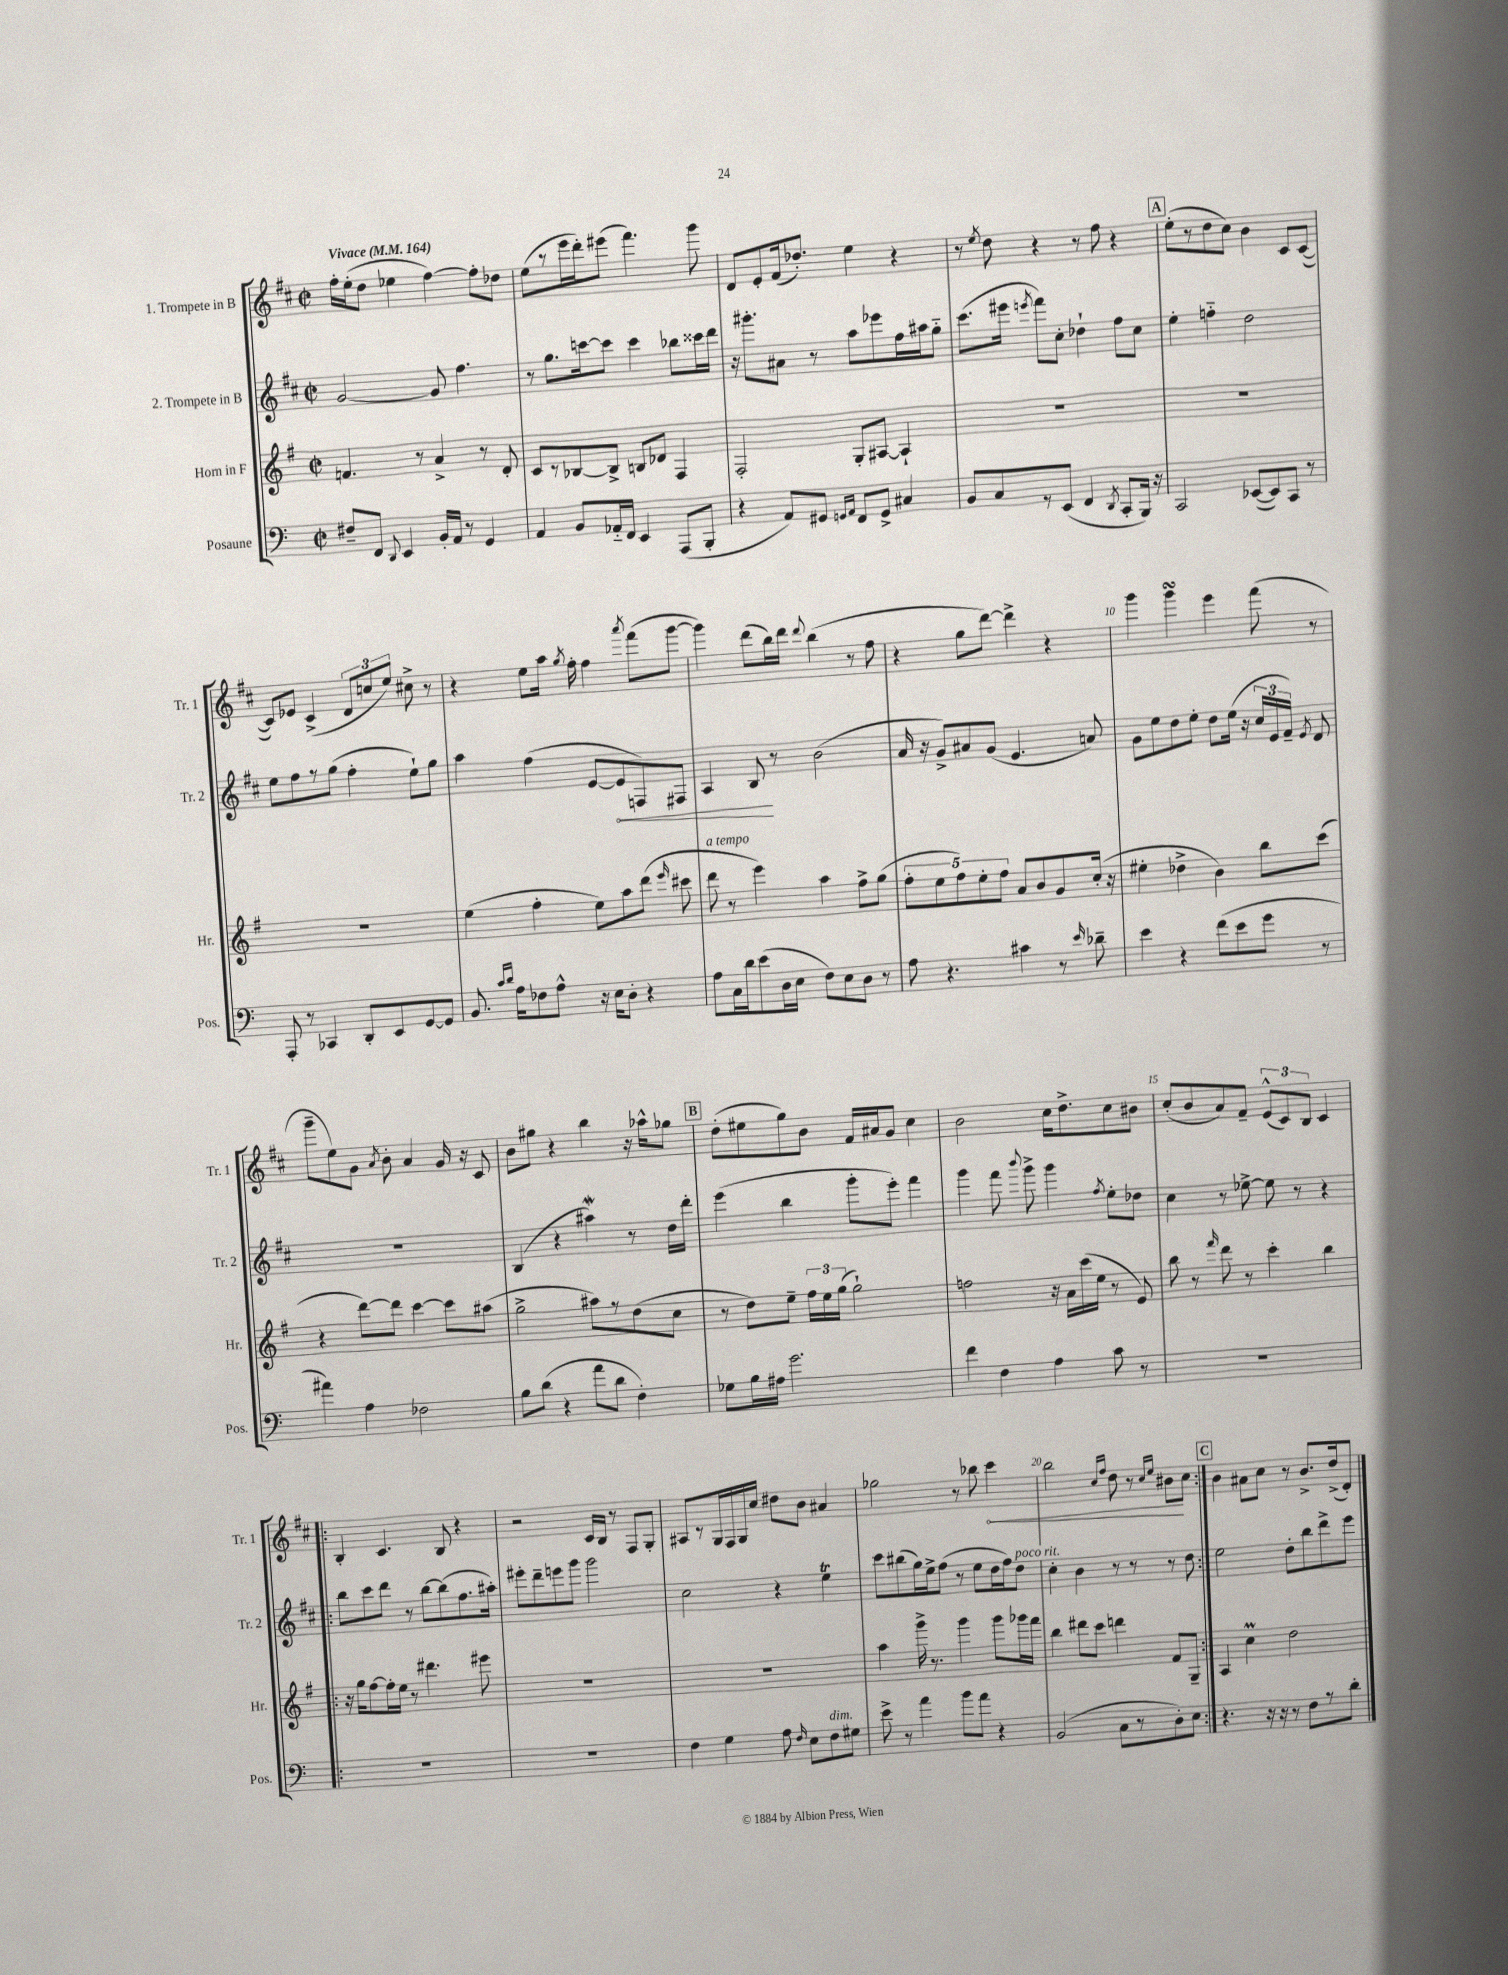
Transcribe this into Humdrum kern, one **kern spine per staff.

**kern	**kern	**kern	**dynam	**kern	**dynam
*part4	*part3	*part2	*part2	*part1	*part1
*staff4	*staff3	*staff2	*staff2	*staff1	*staff1
*I"Posaune	*I"Horn in F	*I"2. Trompete in B	*	*I"1. Trompete in B	*
*I'Pos.	*I'Hr.	*I'Tr. 2	*	*I'Tr. 1	*
*clefF4	*clefG2	*clefG2	*	*clefG2	*
*k[]	*k[f#]	*k[f#c#]	*	*k[f#c#]	*
*M2/2	*M2/2	*M2/2	*	*M2/2	*
*met(c|)	*met(c|)	*met(c|)	*	*met(c|)	*
*MM164	*MM164	*MM164	*	*MM164	*
=1	=1	=1	=1	=1	=1
!	!	!	!	!LO:TX:a:B:t=Vivace	!
8F#X~/L	4.fn/	[2g/	.	16ff#'\LL	.
.	.	.	.	(16ee'\J	.
8FF/J	.	.	.	8dd\J	.
8qqDD/	.	.	.	.	.
4EE/	.	.	.	4ee-X\	.
.	8r	.	.	.	.
16BB'/LL	4a^/	8g/]	.	[4ff#\)	.
16AA/JJ	.	.	.	.	.
8r	.	4.ff#\	.	.	.
4GG/	8r	.	.	8ff#'\L]	.
.	8d'/	.	.	8dd-X\J	.
=2	=2	=2	=2	=2	=2
4AA/	8c/L	8r	.	(8ee\L	.
.	8r	8.gg\L	.	8r	.
8BB/L	[8B-X/	.	.	16eee\L	.
.	.	[16cccn\k	.	16ddd'\J)	.
16AA-X/L	8B-^/J]	8ccc\J]	.	(8eee#X\J	.
16FF/JJ	.	.	.	.	.
4EE/	8Bn/L	4ccc\	.	4.fff#\)	.
.	8d-X/J	.	.	.	.
(8AAA/L	4F#/	8bb-X\L	.	.	.
8BBB'/J	.	16ccc##X\L	.	8ggg\	.
.	.	16ddd\JJ	.	.	.
=3	=3	=3	=3	=3	=3
4r	2F#'/	16r	.	8d/L	.
.	.	8.ggg#X'\L	.	.	.
.	.	.	.	8e'/	.
8AA/L)	.	8a#X\J	.	(16f#/k	.
.	.	.	.	8.dd-X'/J)	.
8GG#X/J	.	8r	.	.	.
16qqGGn/LL	.	.	.	.	.
16qqAA/JJ	.	.	.	.	.
8FF/L	8G'/L	8aa\L	.	4ee\	.
8GG^/J	[8A#X/J	8eee-X\	.	.	.
4C#X/	4A#`/]	16ff#\L	.	4r	.
.	.	16aa#X\J	.	.	.
.	.	8gg\J	.	.	.
=4	=4	=4	=4	=4	=4
8BB/L	1r	(8.ccc#\L	.	8r	.
.	.	.	.	8qee/	.
8C/	.	.	.	8dd\	.
.	.	16eee#X\Jk	.	.	.
.	.	8qeeen/	.	.	.
8r	.	8fff#\L)	.	4r	.
(8EE/J	.	8cc#'\J	.	.	.
4FF/	.	4dd-X`\	.	8r	.
.	.	.	.	8ff#\	.
8qDD/	.	.	.	.	.
8CC'/L	.	8ff#\L	.	4r	.
16BBB/Jk)	.	8cc#\J	.	.	.
16r	.	.	.	.	.
!!LO:REH:place=s1:t=A
=5	=5	=5	=5	=5	=5
2CC/	1r	4ee'\	.	(8ee'\L	.
.	.	.	.	8r	.
.	.	4ffn\	.	8dd\	.
.	.	.	.	8cc#\J)	.
([8EE-X/L	.	2dd\	.	4b\	.
8EE-/])	.	.	.	.	.
8CC/J	.	.	.	8c#/L	.
8r	.	.	.	([8c#/J	.
!!LO:LB:g=z
=6	=6	=6	=6	=6	=6
8AAA'/	1r	8ee\L	.	8c#/L])	.
8r	.	8ff#\	.	8e-X/J	.
4CC-X/	.	8r	.	(4c#^/	.
.	.	(8gg\J	.	.	.
8DD'/L	.	4ff#'\	.	12d/L	.
.	.	.	.	12ccn/	.
8EE/	.	.	.	.	.
.	.	.	.	12ee/J)	.
[8GG/	.	8ee`\L)	.	8cc#X^\	.
8GG/J]	.	8gg\J	.	8r	.
=7	=7	=7	=7	=7	=7
8.BB/	(4ee\	4aa\	.	4r	.
16qqc/LL	.	.	.	.	.
16qqd/JJ	.	.	.	.	.
16A\KL	.	.	.	.	.
8F-X\	4ff#'\	(4ff#\	.	8ee\L	.
8A^^\J	.	.	.	16aa\Jk	.
.	.	.	.	8qgg/	.
.	.	.	.	16ff#'\	.
16r	8ee\L)	[8e/L	.	4ff#\	.
16E\KL	.	.	.	.	.
!	!	!	!LO:HP:b	!	!
8D'\J	8aa\	8e/]	<	.	.
.	.	.	.	8qaaa/	.
4r	(8ddd\J	8Fn/)	.	(8fff#\L	.
.	16qqeee/	.	.	.	.
.	8ccc#X\	8F#X/J	.	[8ggg\J	.
=8	=8	=8	=8	=8	=8
!	!LO:TX:a:i:t=a tempo	!	!	!	!
8A\L	8ddd\	4A/	.	4ggg\])	.
16C\L	8r	.	.	.	.
16d\J	.	.	.	.	.
(8e\	4eee\)	8B/	.	(8ddd\L	.
16D\L	.	8r	[	16bb\L)	.
16E\JJ	.	.	.	16ddd\JJ	.
.	.	.	.	8qqddd/	.
8F\L)	4aa\	(2b\	.	(4bb\	.
8E\	.	.	.	.	.
8D\J	8ff#^\L	.	.	8r	.
8r	(8gg\J	.	.	8ff#\	.
=9	=9	=9	=9	=9	=9
8A\	10ff#'\L	16a/	.	4r	.
.	.	16r	.	.	.
.	10ee\	.	.	.	.
4.r	.	8g^/L)	.	.	.
.	10ff#\)	.	.	.	.
.	.	8a#X/	.	8gg\L	.
.	10ee'\	.	.	.	.
.	.	(8g/J	.	[8ddd\J)	.
.	10ff#\J	.	.	.	.
4c#X\	8a/L	4.e/	.	4ddd^\]	.
.	8b/	.	.	.	.
8r	8g/	.	.	4r	.
16qqe/	.	.	.	.	.
8d-X~\	(16cc'/Jk	8an/)	.	.	.
.	16r	.	.	.	.
=10	=10	=10	=10	=10	=10
4e\	4ee#X'\	8g\L	.	4ggg\	.
.	.	8ee\	.	.	.
4r	4dd-X^\	8dd\	.	4gggsSSs\	.
.	.	8ee'\J	.	.	.
(8f\L	4b\)	8dd\L	.	4eee\	.
8e\	.	(16ee\Jk	.	.	.
.	.	16r	.	.	.
8g\J	8bb\L	24cc#/LL	.	(8fff#\	.
.	.	24e/	.	.	.
.	.	24f#~/JJ)	.	.	.
.	.	8qe/	.	.	.
8r	(8ccc\J	8d/	.	8r	.
!!LO:LB:g=z
=11	=11	=11	=11	=11	=11
4a#X\)	4r	1r	.	8ggg~\L	.
.	.	.	.	8ee\)	.
4A\	[8ddd\L)	.	.	8g\J	.
.	.	.	.	8qa/	.
.	8ddd\J]	.	.	8b'\	.
2F-X\	[4ccc\	.	.	4a/	.
.	8ccc\L]	.	.	16g/	.
.	.	.	.	16r	.
.	(8aa#X\J	.	.	8c#/	.
=12	=12	=12	=12	=12	=12
8B\L	2gg^\	(4B/	.	8b\L	.
(8d\J	.	.	.	8gg#X\J	.
4r	.	4r	.	4r	.
8a\L	8aa#X\L)	4aa#XW\)	.	4bb\	.
8d\J	8r	.	.	.	.
4F'\)	(8dd\	8r	.	16r	.
.	.	.	.	16aa-X^^\KL	.
.	8cc\J	16dd\LL	.	8gg-X\J	.
.	.	16ddd'\JJ	.	.	.
!!LO:REH:place=s1:t=B
=13	=13	=13	=13	=13	=13
8G-X\L	8r	(4eee\	.	(8dd'\L	.
16B\L	8dd\L)	.	.	8ee#X\	.
16A#X\JJ	.	.	.	.	.
2.g\	8ee~\J	4bb\	.	8gg\)	.
.	24ff#\LL	.	.	8b\J	.
.	24ee\	.	.	.	.
.	(24gg\JJ	.	.	.	.
.	2gg`\)	8ggg'\L	.	16f#/LL	.
.	.	.	.	16a#X/J	.
.	.	8eee'\J)	.	8g/J	.
.	.	4fff#\	.	4cc#\	.
=14	=14	=14	=14	=14	=14
4f\	2ffn\	4ggg\	.	2b\	.
4F\	.	8fff#\	.	.	.
.	.	8qqbbb/	.	.	.
.	.	8ggg^\	.	.	.
4A\	16r	4ggg\	.	16cc#\KL	.
.	16a\LL	.	.	8.dd^\	.
.	(16ccc\	.	.	.	.
.	16ee\JJ	.	.	.	.
.	.	8qff#/	.	.	.
8c\	8r	8ee'\L	.	8cc#\	.
8r	8e/)	8dd-X\J	.	8b#X\J	.
=15	=15	=15	=15	=15	=15
1r	8bb\	4cc#\	.	(8cc#'/L	.
.	8r	.	.	8b/	.
.	16qqfff#/	.	.	.	.
.	8ddd\	8r	.	8a/)	.
.	8r	[8ee-X^\	.	8f#~/J	.
.	4ccc'\	8ee-\]	.	(12e^^/L	.
.	.	.	.	12c#/)	.
.	.	8r	.	.	.
.	.	.	.	12B/J	.
.	4bb\	4r	.	4c#/	.
!!LO:LB:g=z
=16!|:	=16!|:	=16!|:	=16!|:	=16!|:	=16!|:
1r	16r	8bb\L	.	4B'/	.
.	16gg\KL	.	.	.	.
.	[8ff#\	8ccc#\	.	.	.
.	16ff#'\L]	8ddd\J	.	4.c#/	.
.	16ee\JJ	.	.	.	.
.	8r	8r	.	.	.
.	4.ddd#X\	[8bb\L	.	.	.
.	.	(8bb\]	.	8B/	.
.	.	8.ff#\	.	4r	.
.	8eee#X\	.	.	.	.
.	.	16aa#X'\Jk)	.	.	.
=17	=17	=17	=17	=17	=17
1r	1r	8eee#X'\L	.	2r	.
.	.	8ddd~\	.	.	.
.	.	8eeen\	.	.	.
.	.	8ggg\J	.	.	.
.	.	2ggg\	.	16c#/LL	.
.	.	.	.	16B/JJ	.
.	.	.	.	8r	.
.	.	.	.	8F#/L	.
.	.	.	.	8G'/J	.
=18	=18	=18	=18	=18	=18
4F\	1r	2cc#\	.	8A#X/L	.
.	.	.	.	8r	.
4G\	.	.	.	16G/L	.
.	.	.	.	16F#/	.
.	.	.	.	16G/	.
.	.	.	.	16cc#/JJ	.
8A\	.	4r	.	8dd#X\L	.
16qqF/	.	.	.	.	.
8E\L	.	.	.	8b\J	.
!LO:TX:a:i:t=dim.	!	!	!	!	!
8F\	.	4eeT\	.	4a#X/	.
8G#X\J	.	.	.	.	.
=19	=19	=19	=19	=19	=19
8e^\	4aa\	8ccc#\L	.	2gg-X\	.
8r	.	(8bb#X\	.	.	.
4a\	16ggg^\	16gg\L)	.	.	.
.	8.r	16ee^\J	.	.	.
.	.	(8ff#\J	.	.	.
8b\L	4ggg\	8r	.	8r	.
8a\J	.	8ee\L	.	8bb-X\	.
!	!	!	!	!	!LO:HP:b
4r	8ggg\L	16dd\L	.	4ccc#\	<
.	.	16ff#\J)	.	.	.
!	!	!LO:TX:a:i:t=poco rit.	!	!	!
.	16ggg-X\L	8dd\J	.	.	.
.	16fff#\JJ	.	.	.	.
=20	=20	=20	=20	=20	=20
(2BB/	4bb\	4cc#'\	.	2bb\	.
.	8ddd#X\L	4b\	.	.	.
.	8ccc\J	.	.	.	.
.	.	.	.	16qqcc#/LL	.
.	.	.	.	16qqff#/JJ	.
8C\L	4dddn\	8r	.	8dd\	.
8r	.	8r	.	8r	.
.	.	.	.	16qqcc#/LL	.
.	.	.	.	16qqee/JJ	.
8D'\)	8f#/L	8r	.	8b#X\L	.
8E\J	8G~/J	8dd\	.	8cc#\J	[
!!LO:REH:place=s1:t=C
=21:|!	=21:|!	=21:|!	=21:|!	=21:|!	=21:|!
4.r	4A/	2ee\	.	4b\	.
.	4ccM\	.	.	8a#X\L	.
16r	.	.	.	8cc#\J	.
16r	.	.	.	.	.
8r	2dd\	8dd'\L	.	8r	.
8F\L	.	8bb\	.	8.b^/L	.
8r	.	8ddd^\	.	.	.
.	.	.	.	(16dd^/k	.
8d'\J	.	8eee\J	.	8d'/J)	.
==	==	==	==	==	==
*-	*-	*-	*-	*-	*-
